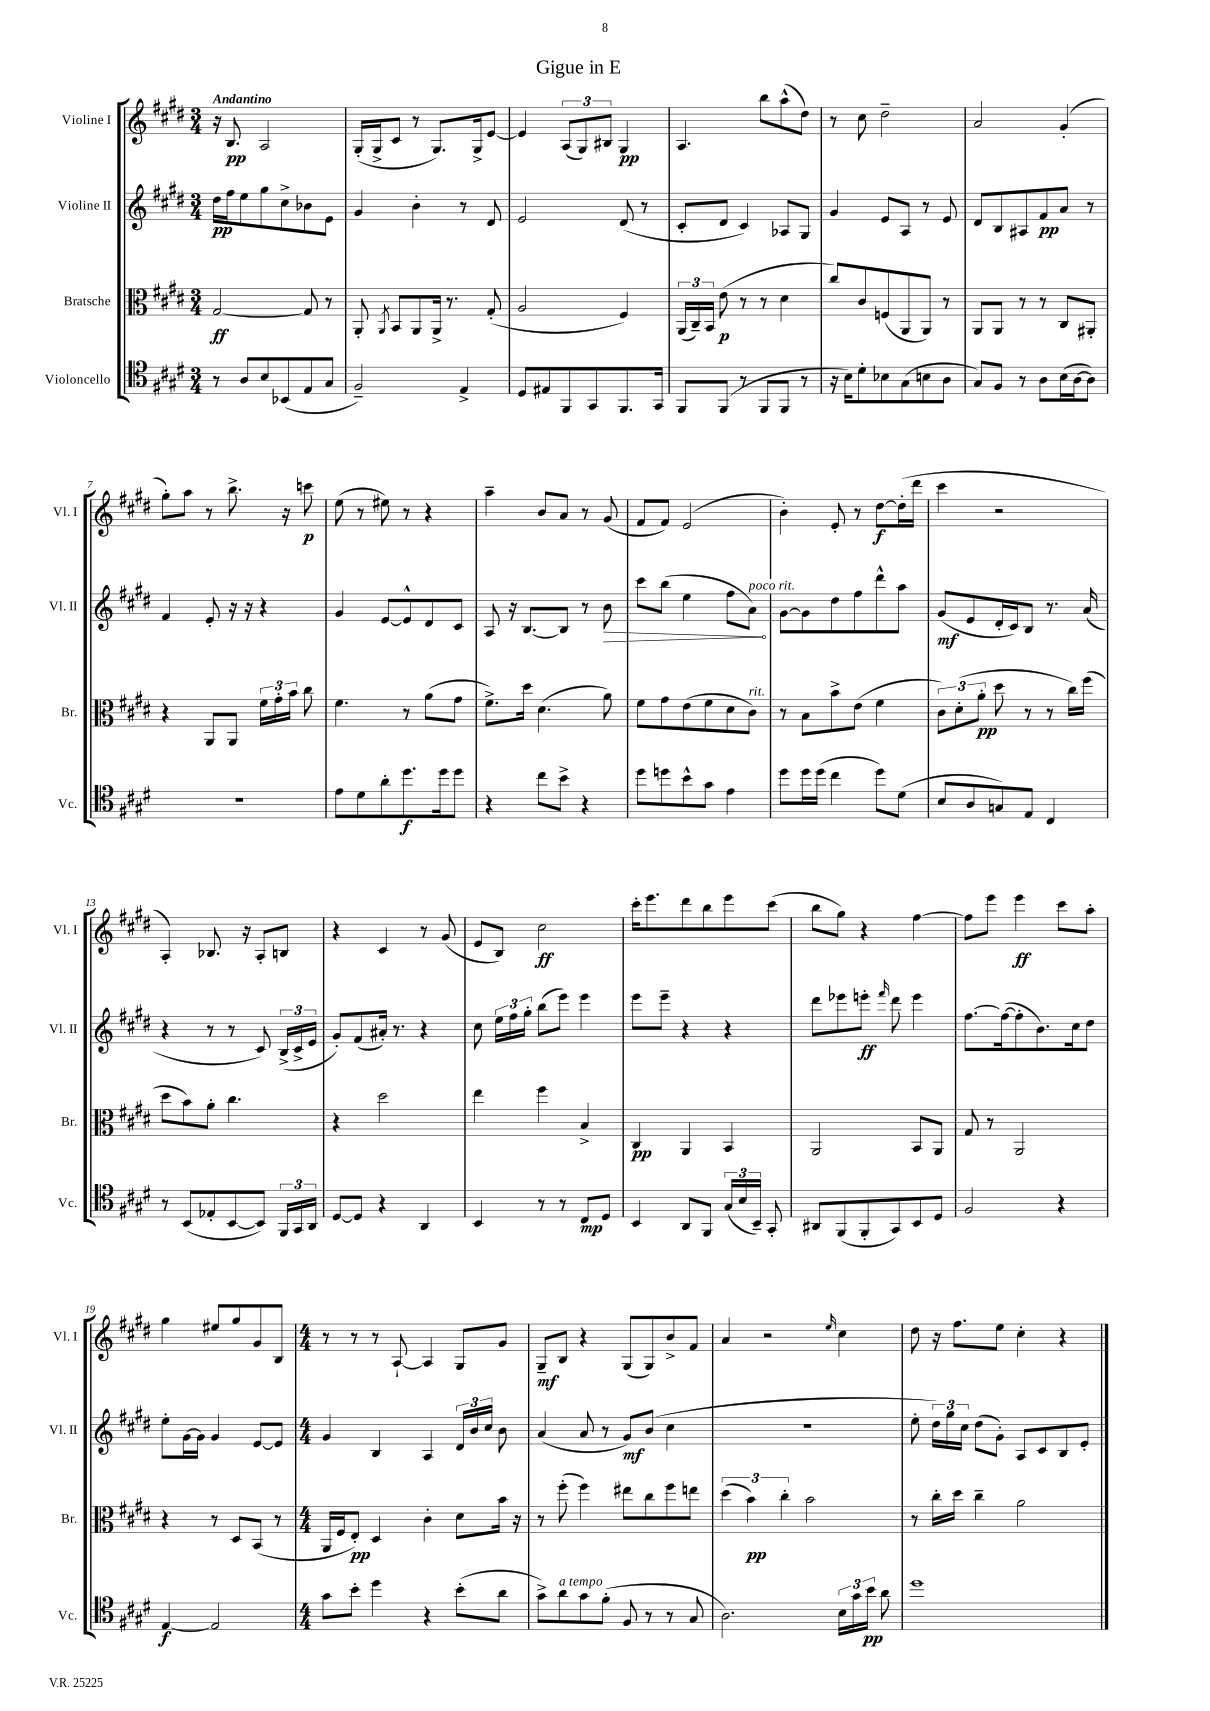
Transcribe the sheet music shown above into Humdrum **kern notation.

**kern	**dynam	**kern	**dynam	**kern	**dynam	**kern	**dynam
*part4	*part4	*part3	*part3	*part2	*part2	*part1	*part1
*staff4	*staff4	*staff3	*staff3	*staff2	*staff2	*staff1	*staff1
*I"Violoncello	*	*I"Bratsche	*	*I"Violine II	*	*I"Violine I	*
*I'Vc.	*	*I'Br.	*	*I'Vl. II	*	*I'Vl. I	*
*clefC4	*	*clefC3	*	*clefG2	*	*clefG2	*
*k[f#c#g#d#]	*	*k[f#c#g#d#]	*	*k[f#c#g#d#]	*	*k[f#c#g#d#]	*
*M3/4	*	*M3/4	*	*M3/4	*	*M3/4	*
=1	=1	=1	=1	=1	=1	=1	=1
!	!	!	!	!	!	!LO:TX:a:B:t=Andantino	!
8r	.	[2G#/	ff	16dd#\LL	pp	16r	.
.	.	.	.	16ff#\J	.	8.B/	pp
8A/L	.	.	.	8ee\	.	.	.
8B/	.	.	.	8gg#\	.	2A/	.
(8BB-X/	.	.	.	8cc#^\	.	.	.
8E/	.	8G#/]	.	8b-X\	.	.	.
8G#/J	.	8r	.	8e\J	.	.	.
=2	=2	=2	=2	=2	=2	=2	=2
2F#~/)	.	8AA'/	.	4g#/	.	(16G#'/LL	.
.	.	.	.	.	.	16G#^/J	.
.	.	8qAA/	.	.	.	.	.
.	.	8BB/L	.	.	.	8c#/J	.
.	.	8AA/	.	4b'\	.	8r	.
.	.	16AA^/Jk	.	.	.	8.G#/L)	.
.	.	8.r	.	.	.	.	.
4E^/	.	.	.	8r	.	.	.
.	.	.	.	.	.	16G#^/k	.
.	.	(8G#'/	.	8d#/	.	[8e/J	.
=3	=3	=3	=3	=3	=3	=3	=3
8D#/L	.	2A/	.	2e/	.	4e/]	.
8E#X/	.	.	.	.	.	.	.
8FF#/	.	.	.	.	.	(12A/L	.
.	.	.	.	.	.	12G#/)	.
8GG#/	.	.	.	.	.	.	.
.	.	.	.	.	.	12B#X/J	.
8.FF#/	.	4F#/)	.	(8d#/	.	4G#/	pp
.	.	.	.	8r	.	.	.
16GG#/Jk	.	.	.	.	.	.	.
=4	=4	=4	=4	=4	=4	=4	=4
8FF#/L	.	(24AA/LL	.	8c#'/L	.	4.A/	.
.	.	24C#~/)	.	.	.	.	.
.	.	24BB/JJ	.	.	.	.	.
(8FF#/J	.	(8e\	p	8d#/J	.	.	.
8r	.	8r	.	4c#/)	.	.	.
8FF#/L	.	8r	.	.	.	8bb\L	.
8FF#/J	.	4d#\	.	8A-X/L	.	(8aa^^\	.
8r	.	.	.	8G#/J	.	8dd#\J)	.
=5	=5	=5	=5	=5	=5	=5	=5
16r	.	8cc#/L)	.	4g#/	.	8r	.
16B\KL)	.	.	.	.	.	.	.
8d#'\	.	8c#/	.	.	.	8cc#\	.
8B-X\	.	(8Fn/	.	8e/L	.	2dd#~\	.
(8G#\	.	8AA/	.	8A/J	.	.	.
8Bn\	.	8AA/J)	.	8r	.	.	.
8A\J	.	8r	.	8e/	.	.	.
=6	=6	=6	=6	=6	=6	=6	=6
8G#/L)	.	8AA/L	.	8d#/L	.	2a/	.
8F#/J	.	8AA/J	.	8B/	.	.	.
8r	.	8r	.	8A#X/	.	.	.
8A\L	.	8r	.	8f#/	pp	.	.
(16B\L	.	8C#/L	.	8a/J	.	(4g#'/	.
[16A\J	.	.	.	.	.	.	.
8A\J])	.	8AA#X'/J	.	8r	.	.	.
!!LO:LB:g=z
=7	=7	=7	=7	=7	=7	=7	=7
2.r	.	4r	.	4f#/	.	8gg#'\L)	.
.	.	.	.	.	.	8aa\J	.
.	.	8AA/L	.	8e'/	.	8r	.
.	.	8AA/J	.	16r	.	8.bb^\	.
.	.	.	.	16r	.	.	.
.	.	24f#\LL	.	4r	.	.	.
.	.	24g#'\	.	.	.	.	.
.	.	.	.	.	.	16r	.
.	.	24b\JJ	.	.	.	.	.
.	.	8cc#\	.	.	.	8cccn\	p
=8	=8	=8	=8	=8	=8	=8	=8
8e\L	.	4.f#\	.	4g#/	.	(8ee\	.
8d#\	.	.	.	.	.	8r	.
8a'\	.	.	.	[8e/L	.	8ee#X\)	.
8.dd#\	f	8r	.	8e^^/]	.	8r	.
.	.	(8a\L	.	8d#/	.	4r	.
16dd#\k	.	.	.	.	.	.	.
8dd#\J	.	8g#\J	.	8c#/J	.	.	.
=9	=9	=9	=9	=9	=9	=9	=9
4r	.	8.f#^\L)	.	8A/	.	4aa~\	.
.	.	.	.	16r	.	.	.
.	.	16dd#\Jk	.	[8.B/L	.	.	.
8cc#\L	.	(4.d#\	.	.	.	8b/L	.
8b^\J	.	.	.	8B/J]	.	8a/J	.
4r	.	.	.	8r	.	8r	.
!	!	!	!	!	!LO:HP:b	!	!
.	.	8a\)	.	8b\	>	(8g#/	.
=10	=10	=10	=10	=10	=10	=10	=10
8dd#\L	.	8f#\L	.	8ccc#\L	.	8f#/L	.
8ddn\	.	8g#\	.	(8bb\J	.	8f#/J)	.
8b^^\	.	(8e\	.	4ee\	.	(2e/	.
8g#\J	.	8f#\	.	.	.	.	.
4e\	.	8d#\	.	8ff#\L	.	.	.
!	!	!	!	!LO:TX:a:i:t=poco rit.	!	!	!
!	!	!LO:TX:a:i:t=rit.	!	!	!	!	!
.	.	8c#\J)	.	8a\J)	.	.	.
.	.	.	.	.	]	.	.
=11	=11	=11	=11	=11	=11	=11	=11
8dd#\L	.	8r	.	[8g#\L	.	4b'\)	.
16dd#\L	.	8B\L	.	8g#\]	.	.	.
(16dd#\JJ	.	.	.	.	.	.	.
4cc#\	.	8b^\	.	8dd#\	.	8e'/	.
.	.	(8e\J	.	8ff#\	.	8r	.
8dd#\L)	.	4f#\	.	8ddd#^^\	.	[8dd#\L	f
(8d#\J	.	.	.	8aa\J	.	(16dd#'\L]	.
.	.	.	.	.	.	16ddd#\JJ	.
=12	=12	=12	=12	=12	=12	=12	=12
8B/L	.	12c#\L)	.	(8g#/L	mf	4ccc#\	.
.	.	(12d#'\	.	.	.	.	.
8A/	.	.	.	8e/	.	.	.
.	.	12a'\J	pp	.	.	.	.
8Gn/)	.	8dd#\	.	16d#'/L	.	2r	.
.	.	.	.	16c#/J)	.	.	.
8E/J	.	8r	.	8B/J	.	.	.
4C#/	.	8r	.	8.r	.	.	.
.	.	16cc#\LL)	.	.	.	.	.
.	.	(16ff#\JJ	.	(16a/	.	.	.
!!LO:LB:g=z
=13	=13	=13	=13	=13	=13	=13	=13
8r	.	8dd#\L	.	4r	.	4A'/)	.
(8BB/L	.	8b\)	.	.	.	.	.
8E-X'/	.	8a'\J	.	8r	.	8.B-X/	.
[8BB/	.	4.cc#\	.	8r	.	.	.
.	.	.	.	.	.	16r	.
8BB/J])	.	.	.	8c#/)	.	8A'/L	.
24FF#/LL	.	.	.	(24B^/LL	.	8Bn/J	.
24GG#/	.	.	.	24c#^/	.	.	.
24AA/JJ	.	.	.	24e/JJ	.	.	.
=14	=14	=14	=14	=14	=14	=14	=14
[8D#/L	.	4r	.	8g#'/L)	.	4r	.
8D#/J]	.	.	.	(8f#/	.	.	.
4r	.	2dd#\	.	16a#X'/Jk)	.	4c#/	.
.	.	.	.	8.r	.	.	.
4AA/	.	.	.	4r	.	8r	.
.	.	.	.	.	.	(8g#/	.
=15	=15	=15	=15	=15	=15	=15	=15
4BB/	.	4ee\	.	8cc#\	.	8e/L	.
.	.	.	.	24ee\LL	.	8B/J)	.
.	.	.	.	24ff#\	.	.	.
.	.	.	.	24gg#'\JJ	.	.	.
8r	.	4ff#\	.	(8bb\L	.	2cc#\	ff
8r	.	.	.	8eee\J)	.	.	.
8C#/L	mp	4B^/	.	4eee\	.	.	.
8D#/J	.	.	.	.	.	.	.
=16	=16	=16	=16	=16	=16	=16	=16
4BB/	.	4C#/	pp	8eee\L	.	16ccc#'\KL	.
.	.	.	.	.	.	8.eee\	.
.	.	.	.	8eee~\J	.	.	.
8AA/L	.	4AA/	.	4r	.	8ddd#\	.
8FF#/J	.	.	.	.	.	8bb\	.
(24G#/LL	.	4BB/	.	4r	.	8eee\	.
24B/	.	.	.	.	.	.	.
24BB~/JJ)	.	.	.	.	.	.	.
8GG#'/	.	.	.	.	.	(8ccc#\J	.
=17	=17	=17	=17	=17	=17	=17	=17
8AA#X/L	.	2AA/	.	8ddd#\L	.	8bb\L	.
(8FF#/	.	.	.	8eee-X\	.	8gg#\J)	.
8FF#'/	.	.	.	8eeen'\J	ff	4r	.
.	.	.	.	16qqfff#/	.	.	.
8GG#/)	.	.	.	8ddd#\	.	.	.
8BB/	.	8BB/L	.	4eee\	.	[4ff#\	.
8D#/J	.	8AA/J	.	.	.	.	.
=18	=18	=18	=18	=18	=18	=18	=18
2F#/	.	8G#/	.	[8.ff#\L	.	8ff#\L]	.
.	.	8r	.	.	.	8eee\J	.
.	.	.	.	(16ff#\k_	.	.	.
.	.	2AA/	.	8ff#'\]	.	4eee\	ff
.	.	.	.	8.b\)	.	.	.
4r	.	.	.	.	.	8ccc#\L	.
.	.	.	.	16cc#\k	.	.	.
.	.	.	.	8dd#\J	.	8aa'\J	.
!!LO:LB:g=z
=19	=19	=19	=19	=19	=19	=19	=19
[4E/	f	4r	.	8ee'\L	.	4gg#\	.
.	.	.	.	[16g#\L	.	.	.
.	.	.	.	16g#\JJ]	.	.	.
2E/]	.	8r	.	4g#/	.	8ee#X/L	.
.	.	8D#/L	.	.	.	8gg#/	.
.	.	(8BB/J	.	[8e/L	.	8g#/	.
.	.	8r	.	8e/J]	.	8B/J	.
=20	=20	=20	=20	=20	=20	=20	=20
*M4/4	*	*M4/4	*	*M4/4	*	*M4/4	*
8g#\L	.	16AA/LL	.	4g#/	.	8r	.
.	.	16F#/J	.	.	.	.	.
8b'\J	.	8E'/J)	pp	.	.	8r	.
4dd#\	.	4D#/	.	4B/	.	8r	.
.	.	.	.	.	.	[8A`/	.
4r	.	4c#'\	.	4A/	.	4A/]	.
(8b'\L	.	8d#\L	.	24d#/LL	.	8G#/L	.
.	.	.	.	24b/	.	.	.
.	.	.	.	24cc#/JJ	.	.	.
8a\J	.	16b\Jk	.	8b\	.	8g#/J	.
.	.	16r	.	.	.	.	.
=21	=21	=21	=21	=21	=21	=21	=21
8g#^\L)	.	8r	.	(4a/	.	8G#~/L	mf
!LO:TX:a:i:t=a tempo	!	!	!	!	!	!	!
8a\	.	(8ff#'\	.	.	.	8B/J	.
8g#\	.	4ff#\)	.	8a/	.	4r	.
(8f#'\J	.	.	.	8r	.	.	.
8F#/	.	8ee#X\L	.	8g#/L)	mf	(8G#/L	.
8r	.	8cc#\	.	(8b/J	.	8G#/)	.
8r	.	8ff#\	.	4cc#\	.	8b^/	.
8G#/	.	8een\J	.	.	.	8f#/J	.
=22	=22	=22	=22	=22	=22	=22	=22
2.A\)	.	(6dd#\	.	1r	.	4a/	.
.	.	6b\)	pp	.	.	.	.
.	.	.	.	.	.	2r	.
.	.	6cc#'\	.	.	.	.	.
.	.	2b\	.	.	.	.	.
.	.	.	.	.	.	16qqee/	.
24B\LL	.	.	.	.	.	4cc#\	.
24g#\	.	.	.	.	.	.	.
24b\JJ	pp	.	.	.	.	.	.
8a\	.	.	.	.	.	.	.
=23	=23	=23	=23	=23	=23	=23	=23
1dd#	.	8r	.	8ee'\	.	8dd#\	.
.	.	16cc#'\LL	.	24dd#\LL)	.	16r	.
.	.	.	.	24gg#\	.	.	.
.	.	16dd#\JJ	.	.	.	8.ff#\L	.
.	.	.	.	24cc#\JJ	.	.	.
.	.	4cc#~\	.	(8dd#\L	.	.	.
.	.	.	.	8g#'\J)	.	8ee\J	.
.	.	2a\	.	8A/L	.	4cc#'\	.
.	.	.	.	8c#/	.	.	.
.	.	.	.	8B/	.	4r	.
.	.	.	.	8e'/J	.	.	.
==	==	==	==	==	==	==	==
*-	*-	*-	*-	*-	*-	*-	*-
